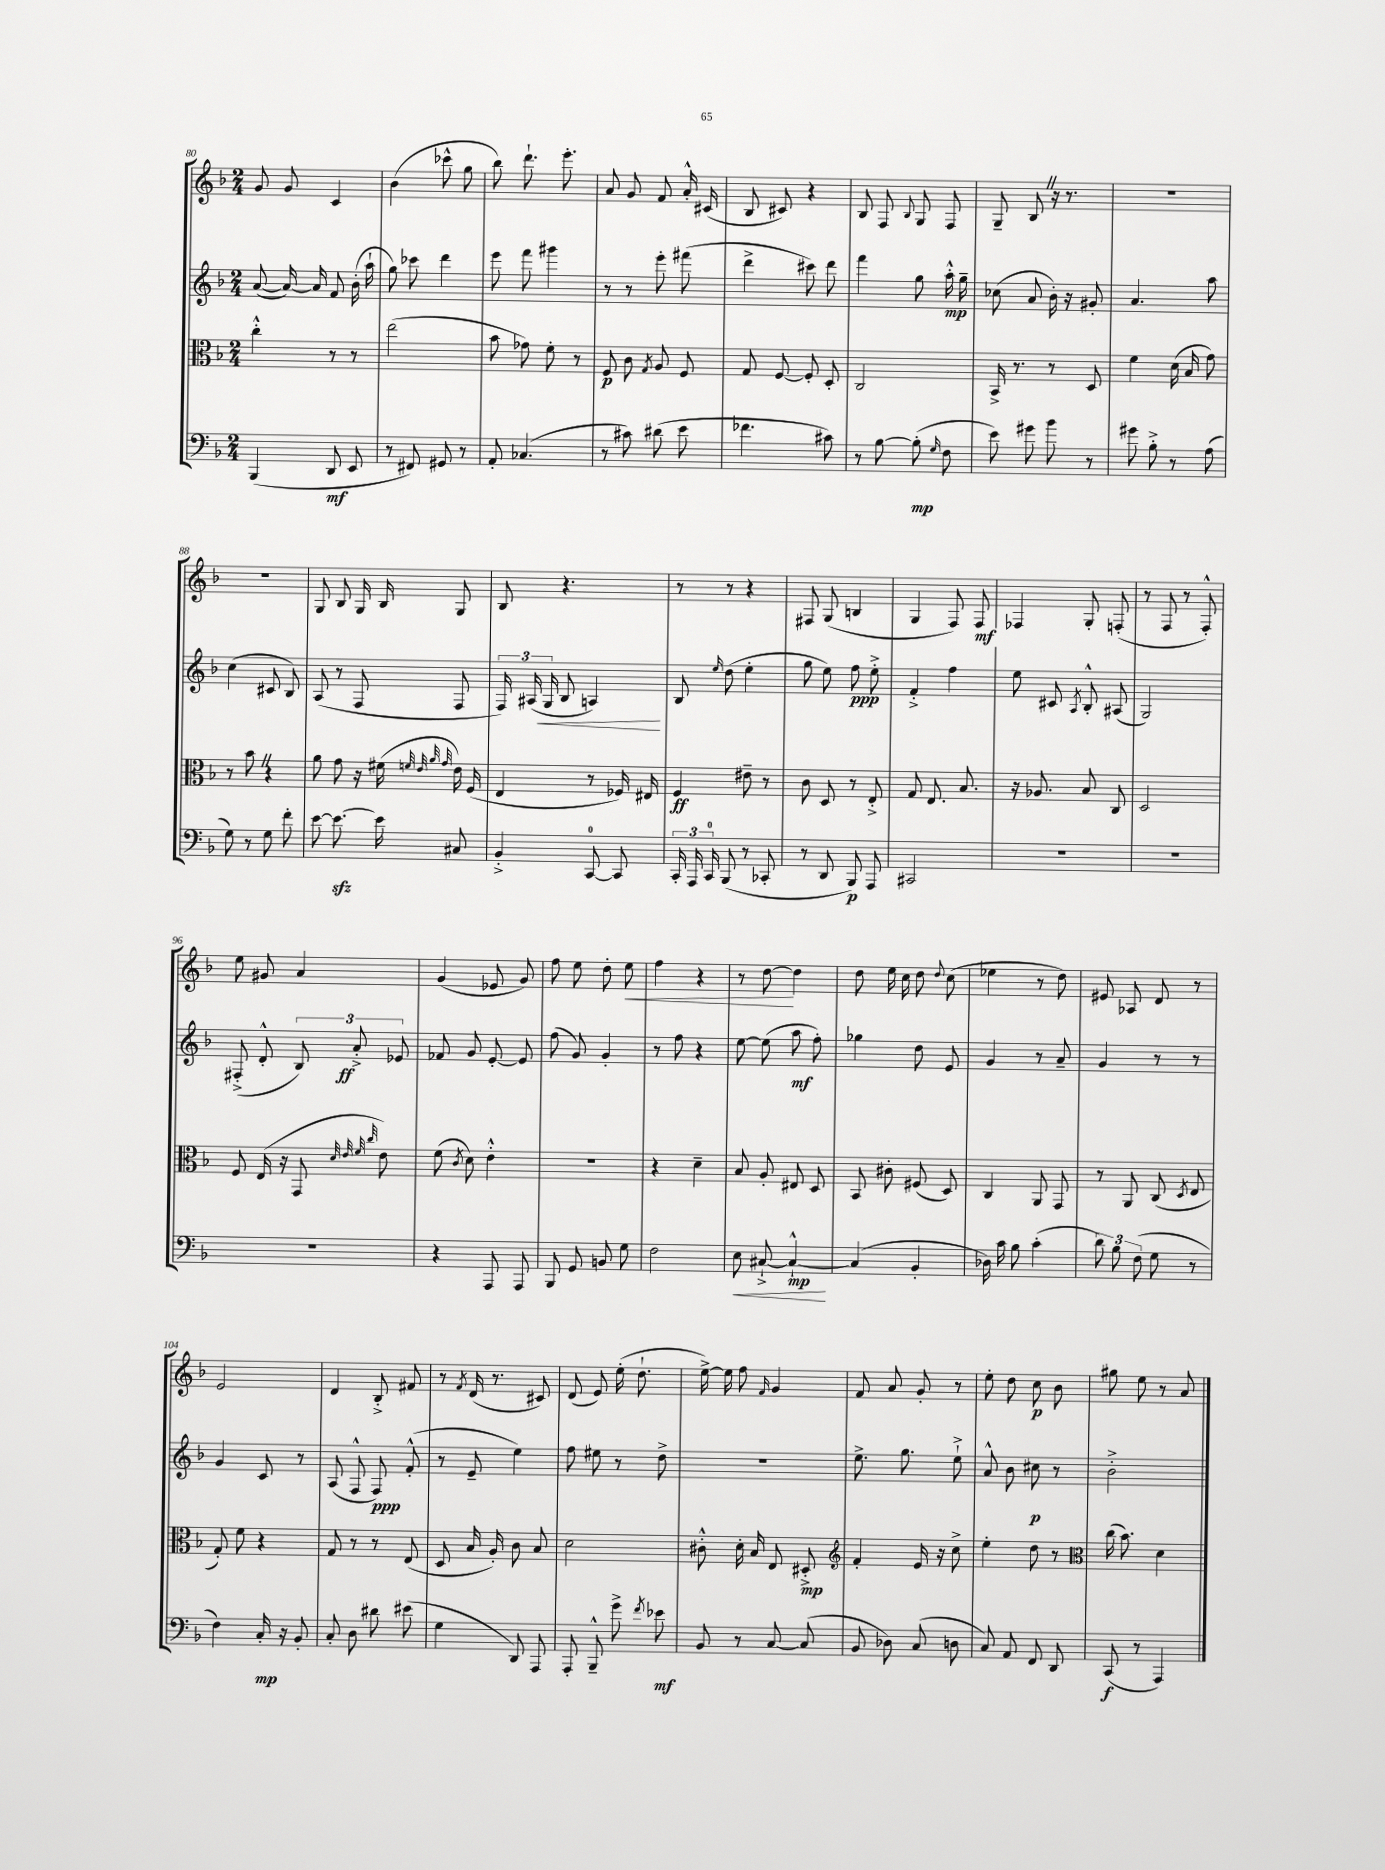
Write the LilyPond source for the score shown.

<<
\new StaffGroup <<
\new Staff = "s0" {
    \clef treble \key f \major \numericTimeSignature \time 2/4
    \autoBeamOff g'8 g'8 c'4 |
    bes'4( ces'''8-^ g''8 |
    bes''8) d'''8.-! e'''8.-. |
    a'8 g'8 f'8 a'16-.-^ cis'16( |
    bes8 cis'8) r4 |
    bes8 f8 \appoggiatura { bes8 } g8 f8 |
    g8-- bes8 \once \override BreathingSign.text = \markup { \musicglyph "scripts.caesura.straight" } \breathe r16 r8. |
    R2 |
    r2 |
    g8 bes8 g16 bes16 g8 |
    bes8 r4. |
    r8 r8 r4 |
    fis8 g8( b4 |
    g4 f8) f8\mf |
    fes4 g8-. f8-.( |
    r8 f8 r8 f8-.-^) |
    e''8 gis'8 a'4 |
    g'4( ees'8 g'8) |
    f''8 e''8 d''8-. e''8\< |
    f''4 r4 |
    r8 d''8~\! d''4 |
    d''8 e''16 c''16 d''8 \appoggiatura { d''8 } c''8( |
    ees''4 r8 d''8) |
    eis'8 aes8 d'8 r8 |
    e'2 |
    d'4 bes8-.-> fis'8 |
    r8 \acciaccatura { f'8 } d'16( r8. cis'8) |
    d'8( e'8) e''16-.( d''8.-! |
    e''16~->) e''16 f''8 \grace { f'16 } g'4 |
    f'8 a'8 g'8-. r8 |
    e''8-. d''8 c''8\p bes'8 |
    gis''8 e''8 r8 a'8 \bar "|." |
}
\new Staff = "s1" {
    \clef treble \key f \major \numericTimeSignature \time 2/4
    \autoBeamOff a'8~( a'16~) a'16 f'8 bes'16-.( a''16-! |
    g''8) ces'''8 d'''4 |
    e'''8 f'''8 gis'''4 |
    r8 r8 e'''8-. fis'''8( |
    d'''4-> cis'''8) d'''8 |
    f'''4 g''8 a''16-.-^\mp g''16-- |
    ces''8( a'8 bes'16-.) r16 gis'8-. |
    a'4. a''8 |
    c''4( cis'8 bes8) |
    a8( r8 f8 f8 |
    \tuplet 3/2 { f16) ais16( g16\< } bes8 a4\!) |
    bes8 \grace { e''16 } d''8( e''4-. |
    g''8 e''8) f''8\ppp e''8-.-> |
    f'4-.-> f''4 |
    e''8 cis'8 \acciaccatura { a8 } bes8-.-^ ais8( |
    g2) |
    fis8-.->( d'8-.-^ \tuplet 3/2 { bes8) a'8-.->\ff ees'8 } |
    fes'8 g'8 e'8~-. e'8 |
    f''8( g'8) g'4-. |
    r8 f''8 r4 |
    e''8~ e''8( a''8\mf f''8-.) |
    ges''4 d''8 e'8 |
    g'4 r8 a'8-- |
    g'4 r8 r8 |
    g'4 c'8 r8 |
    a8( f8-^ f8\ppp) f'8-.-^( |
    r8 e'8-- e''4) |
    f''8 eis''8 r8 d''8-> |
    r2 |
    e''8.-> g''8. e''8-!-> |
    a'8-^ bes'8 cis''8\p r8 |
    bes'2-.-> \bar "|." |
}
\new Staff = "s2" {
    \clef alto \key f \major \numericTimeSignature \time 2/4
    \autoBeamOff c''4-.-^ r8 r8 |
    e''2( |
    bes'8 ges'8) f'8-. r8 |
    f8\p c'8 \acciaccatura { g8 } a8 f8 |
    g8 f8~ f8-. d8-. |
    c2 |
    bes,16-> r8. r8 d8 |
    f'4 d'16( bes16 g'8) |
    r8 bes'8 \once \override BreathingSign.text = \markup { \musicglyph "scripts.caesura.straight" } \breathe r4 |
    a'8 g'8 r16 fis'16( \grace { f'32 e'32 a'32 g'32 } e'16) f16( |
    e4 r8 fes16) eis16 |
    f4\ff eis'8-- r8 |
    c'8 d8 r8 e8-.-> |
    g8 e8. bes8. |
    r16 aes8. bes8 c8 |
    d2 |
    f8 e16( r16 g,8 \grace { d'32 e'32 f'32 c''32 } e'8) |
    f'8( \acciaccatura { c'8 } d'8) e'4-.-^ |
    r2 |
    r4 d'4-- |
    bes8 a8-. eis8 d8 |
    bes,8 cis'8-. fis8( d8) |
    c4 a,8 g,8 |
    r8 a,8 c8( \acciaccatura { d8 } e8 |
    g8-.) f'8 r4 |
    g8 r8 r8 e8( |
    d8 bes16 a16-.) c'8 bes8 |
    d'2 |
    cis'8-.-^ d'16-. bes16 e8 dis8-.->\mp |
    \clef treble f'4-. e'16 r16 c''8-> |
    e''4-. d''8 r8 |
    \clef alto c''16( bes'8.) d'4 \bar "|." |
}
\new Staff = "s3" {
    \clef bass \key f \major \numericTimeSignature \time 2/4
    \autoBeamOff bes,,4( d,8\mf e,8 |
    r8 fis,8) gis,8 r8 |
    a,8-. ces4.( |
    r8 cis'8) dis'8( e'8 |
    fes'4. cis'8) |
    r8 bes8~ bes8-.\mp( \grace { g16 } f8 |
    e'8) gis'8 bes'8 r8 |
    gis'8 bes8-.-> r8 a8( |
    g8) r8 g8 f'8-. |
    e'8~ e'8.~\sfz e'16 cis8 |
    bes,4-.-> c,8-0~ c,8 |
    \tuplet 3/2 { c,16-. a,,16 c,16-0 } bes,,8( r8 ces,8-. |
    r8 d,8 bes,,8\p) a,,8 |
    cis,2 |
    R2 |
    R2 |
    R2 |
    r4 a,,8 a,,8 |
    bes,,8 g,8 b,8 g8 |
    f2 |
    e8\< cis8~-!-> cis4~-!-^\mp\! |
    cis4( bes,4-. |
    des16) c'16 bes8 c'4-.( |
    \tuplet 3/2 { d'8) bes8 f8( } g8 r8 |
    f4) c16-.\mp r16 bes,8-. |
    c8-. d8 dis'8 eis'8( |
    g4 d,8) a,,8 |
    a,,8-. bes,,8---^ g'8-> \acciaccatura { f'8 } ees'8\mf |
    bes,8 r8 c8~ c8( |
    bes,8 des8) c8( d8 |
    c8) a,8 f,8 d,8 |
    c,8\f( r8 a,,4) \bar "|." |
}
>>
>>
\layout { \context { \Score currentBarNumber = #80 } }
